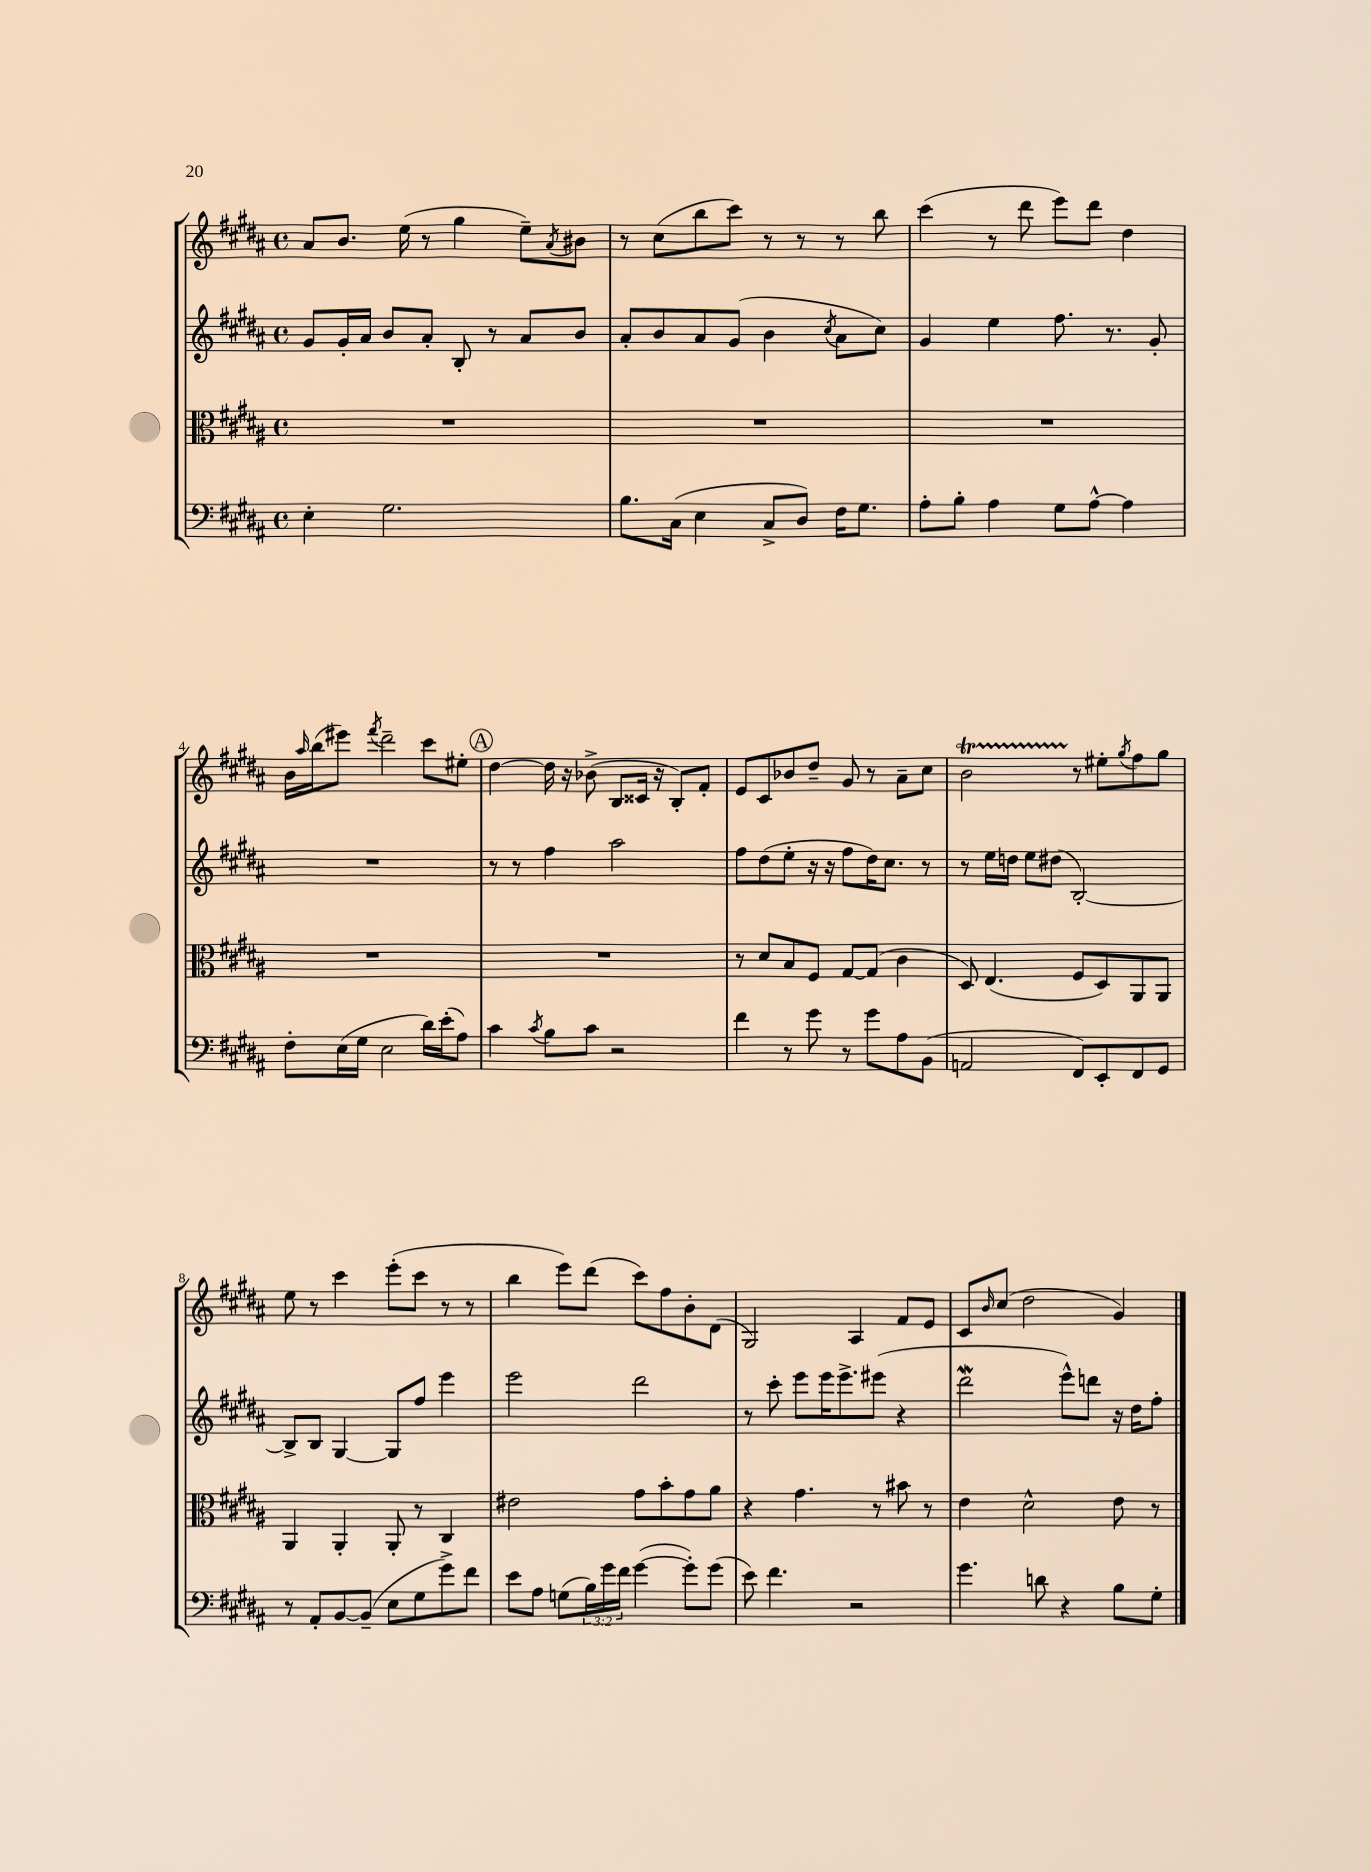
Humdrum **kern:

**kern	**kern	**kern	**kern
*staff4	*staff3	*staff2	*staff1
*clefF4	*clefC3	*clefG2	*clefG2
*k[f#c#g#d#a#]	*k[f#c#g#d#a#]	*k[f#c#g#d#a#]	*k[f#c#g#d#a#]
*M4/4	*M4/4	*M4/4	*M4/4
*met(c)	*met(c)	*met(c)	*met(c)
4E'\	1r	8g#/L	8a#/L
.	.	16g#'/L	8.b/J
.	.	16a#/JJ	.
2.G#\	.	8b/L	.
.	.	.	(16ee\
.	.	8a#'/J	8r
.	.	8B'/	4gg#\
.	.	8r	.
.	.	8a#/L	8ee~\L)
.	.	.	8qa#/
.	.	8b/J	8b#\J
=	=	=	=
8.B\L	1r	8a#'/L	8r
.	.	8b/	(8cc#\L
(16C#\Jk	.	.	.
4E\	.	8a#/	8bb\
.	.	(8g#/J	8ccc#\J)
8C#^/L	.	4b\	8r
8D#/J)	.	.	8r
.	.	8qcc#/	.
16F#\LK	.	8a#\L	8r
8.G#\J	.	.	.
.	.	8cc#\J)	8bb\
=	=	=	=
8A#'\L	1r	4g#/	(4ccc#\
8B'\J	.	.	.
4A#\	.	4ee\	8r
.	.	.	8ddd#\
8G#\L	.	8.ff#\	8eee\L)
[8A#^^\J	.	.	8ddd#\J
.	.	8.r	.
4A#\]	.	.	4dd#\
.	.	8g#'/	.
=	=	=	=
8F#'\L	1r	1r	16b\LL
.	.	.	16qqaa#/
.	.	.	(16bb\J
(16E\L	.	.	8eee#\J)
16G#\JJ	.	.	.
.	.	.	8qfff#/
2E\	.	.	2ddd#~\
16d#\LL)	.	.	8ccc#\L
(16e'\J	.	.	.
8A#\J)	.	.	8ee#'\J
=	=	=	=
4c#\	1r	8r	[4dd#\
.	.	8r	.
8qc#/	.	.	.
8B\L	.	4ff#\	16dd#\]
.	.	.	16r
8c#\J	.	.	(8b-^\
2r	.	2aa#\	8B/L
.	.	.	16c##/Jk
.	.	.	16r
.	.	.	8B'/L)
.	.	.	8f#'/J
=	=	=	=
4f#\	8r	8ff#\L	8e/L
.	8d#/L	(8dd#\	8c#/
8r	8B/	8ee'\J	8b-/
8g#\	8F#/J	16r	8dd#~/J
.	.	16r	.
8r	[8G#/L	8ff#\L	8g#/
8g#\L	(8G#/]J	16dd#\K)	8r
.	.	8.cc#\J	.
8A#\	4c#\	.	8a#~\L
(8BB\J	.	8r	8cc#\J
=	=	=	=
2AA/	8D#/)	8r	2b\
.	(4.E/	16ee\LL	.
.	.	16dd\JJ	.
.	.	8ee\L	.
.	.	(8dd#\J	.
8FF#/L)	8F#/L	[2B'/)	8r
8EE'/	8D#/)	.	8ee#'\L
.	.	.	8qgg#/
8FF#/	8AA#/	.	8ff#\
8GG#/J	8AA#/J	.	8gg#\J
=	=	=	=
8r	4AA#/	8B^/]L	8ee\
8AA#'/L	.	8B/J	8r
[8BB/	4AA#'/	[4G#/	4ccc#\
(8BB~/]J	.	.	.
8E\L	8AA#'/	8G#/]L	(8eee'\L
8G#\	8r	8ff#/J	8ccc#\J
8g#^\)	4C#/	4eee\	8r
8f#\J	.	.	8r
=	=	=	=
8e\L	2e#\	2eee\	4bb\
8A#\J	.	.	.
(8G\L	.	.	8eee\L)
24B\L)	.	.	(8ddd#\J
24g#\	.	.	.
24f#\JJ	.	.	.
([4g#\	8g#\L	2ddd#\	8ccc#\L)
.	8b'\	.	8ff#\
8g#'\]L)	8g#\	.	8b'\
(8g#\J	8a#\J	.	(8d#\J
=	=	=	=
8e\)	4r	8r	2G#/)
4.f#\	.	8ccc#'\	.
.	4.g#\	8eee\L	.
.	.	16eee\K	.
.	.	8.eee^\	.
2r	.	.	4A#/
.	8r	(8eee#\J	.
.	8b#\	4r	8f#/L
.	8r	.	8e/J
=	=	=	=
4.g#\	4e\	2ddd#\	8c#/L
.	.	.	16qqb/
.	.	.	(8cc#/J
.	2d#^^\	.	2dd#\
8d\	.	.	.
4r	.	8eee^^\L)	.
.	.	8ddd\J	.
8B\L	8e\	16r	4g#/)
.	.	16dd#\LK	.
8G#'\J	8r	8ff#'\J	.
==	==	==	==
*-	*-	*-	*-
